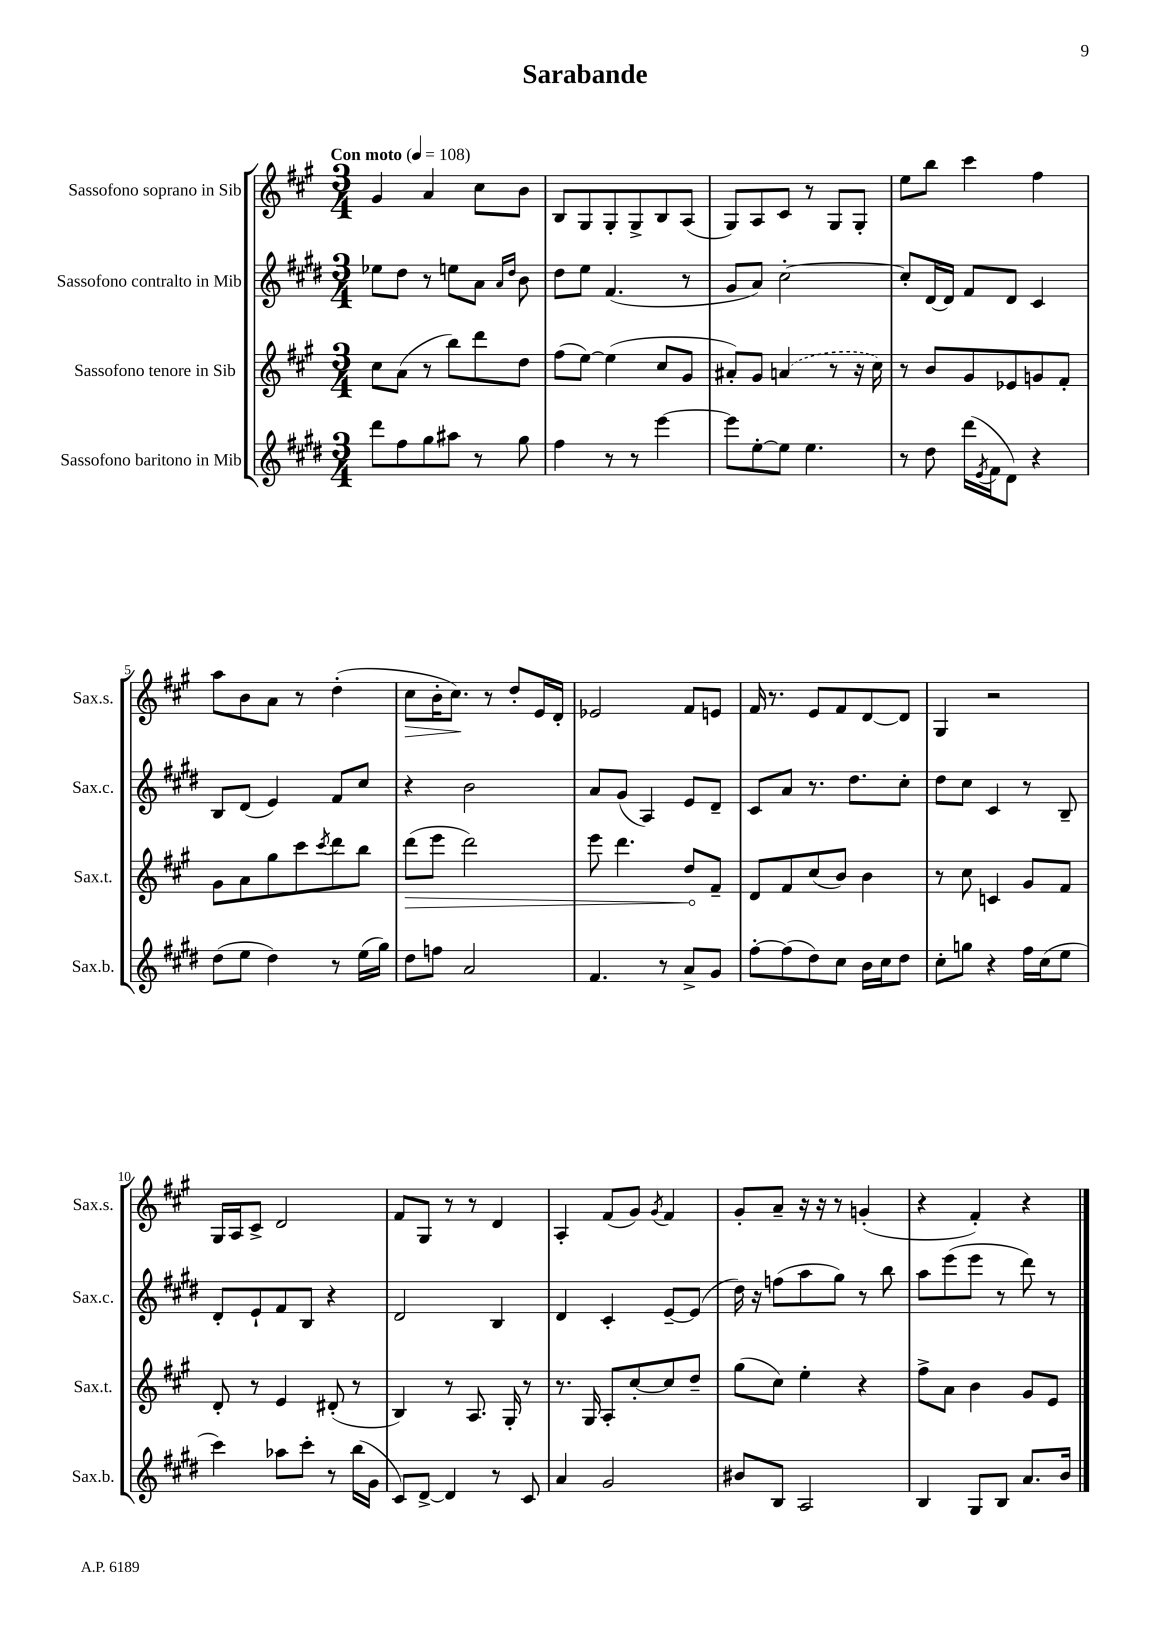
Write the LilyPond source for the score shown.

\header { title = "Sarabande" }
<<
\new StaffGroup <<
\new Staff = "s0" \with { instrumentName = "Sassofono soprano in Sib" shortInstrumentName = "Sax.s." } {
    \clef treble \key a \major \numericTimeSignature \time 3/4 \tempo "Con moto" 4 = 108
    gis'4 a'4 cis''8 b'8 |
    b8 gis8 gis8-. gis8-> b8 a8( |
    gis8) a8 cis'8 r8 gis8 gis8-. |
    e''8 b''8 cis'''4 fis''4 |
    a''8 b'8 a'8 r8 d''4-.( |
    cis''8\> b'16-. cis''8.\!) r8 d''8-. e'16 d'16-. |
    ees'2 fis'8 e'8 |
    fis'16 r8. e'8 fis'8 d'8~ d'8 |
    gis4 r2 |
    gis16 a16 cis'8-> d'2 |
    fis'8 gis8 r8 r8 d'4 |
    a4-. fis'8( gis'8) \acciaccatura { gis'8 } fis'4 |
    gis'8-. a'8-- r16 r16 r8 g'4-.( |
    r4 fis'4-.) r4 \bar "|." |
}
\new Staff = "s1" \with { instrumentName = "Sassofono contralto in Mib" shortInstrumentName = "Sax.c." } {
    \clef treble \key e \major \numericTimeSignature \time 3/4
    ees''8 dis''8 r8 e''8 a'8 \grace { a'16 dis''16 } b'8 |
    dis''8 e''8 fis'4.( r8 |
    gis'8 a'8) cis''2~-. |
    cis''8-. dis'16~ dis'16 fis'8 dis'8 cis'4 |
    b8 dis'8( e'4) fis'8 cis''8 |
    r4 b'2 |
    a'8 gis'8( a4) e'8 dis'8-- |
    cis'8 a'8 r8. dis''8. cis''8-. |
    dis''8 cis''8 cis'4 r8 b8-- |
    dis'8-. e'8-! fis'8 b8 r4 |
    dis'2 b4 |
    dis'4 cis'4-. e'8~-- e'8( |
    dis''16) r16 f''8( a''8 gis''8) r8 b''8 |
    a''8 e'''8( e'''8 r8 dis'''8) r8 \bar "|." |
}
\new Staff = "s2" \with { instrumentName = "Sassofono tenore in Sib" shortInstrumentName = "Sax.t." } {
    \clef treble \key a \major \numericTimeSignature \time 3/4
    cis''8 a'8( r8 b''8) d'''8 d''8 |
    fis''8( e''8~) e''4( cis''8 gis'8 |
    ais'8-.) gis'8 \once \slurDashed a'4( r8 r16 cis''16) |
    r8 b'8 gis'8 ees'8 g'8 fis'8-. |
    gis'8 a'8 gis''8 cis'''8 \acciaccatura { cis'''8 } d'''8 b''8 |
    \once \override Hairpin.circled-tip = ##t d'''8\>( e'''8 d'''2) |
    e'''8 d'''4. d''8\! fis'8-- |
    d'8 fis'8 cis''8( b'8) b'4 |
    r8 cis''8 c'4 gis'8 fis'8 |
    d'8-. r8 e'4 dis'8-.( r8 |
    b4) r8 a8. gis16-. r8 |
    r8. gis16 a8-. cis''8~-. cis''8 d''8-- |
    gis''8( cis''8) e''4-. r4 |
    fis''8-> a'8 b'4 gis'8 e'8 \bar "|." |
}
\new Staff = "s3" \with { instrumentName = "Sassofono baritono in Mib" shortInstrumentName = "Sax.b." } {
    \clef treble \key e \major \numericTimeSignature \time 3/4
    dis'''8 fis''8 gis''8 ais''8 r8 gis''8 |
    fis''4 r8 r8 e'''4~ |
    e'''8 e''8~-. e''8 e''4. |
    r8 dis''8 dis'''16( \acciaccatura { e'8 } fis'16 dis'8) r4 |
    dis''8( e''8 dis''4) r8 e''16( gis''16) |
    dis''8 f''8 a'2 |
    fis'4. r8 a'8-> gis'8 |
    fis''8~-. fis''8( dis''8) cis''8 b'16 cis''16 dis''8 |
    cis''8-. g''8 r4 fis''16 cis''16( e''8 |
    cis'''4) aes''8 cis'''8-. r8 b''16( gis'16 |
    cis'8) dis'8~-> dis'4 r8 cis'8 |
    a'4 gis'2 |
    bis'8 b8 a2 |
    b4 gis8 b8 a'8. b'16 \bar "|." |
}
>>
>>
